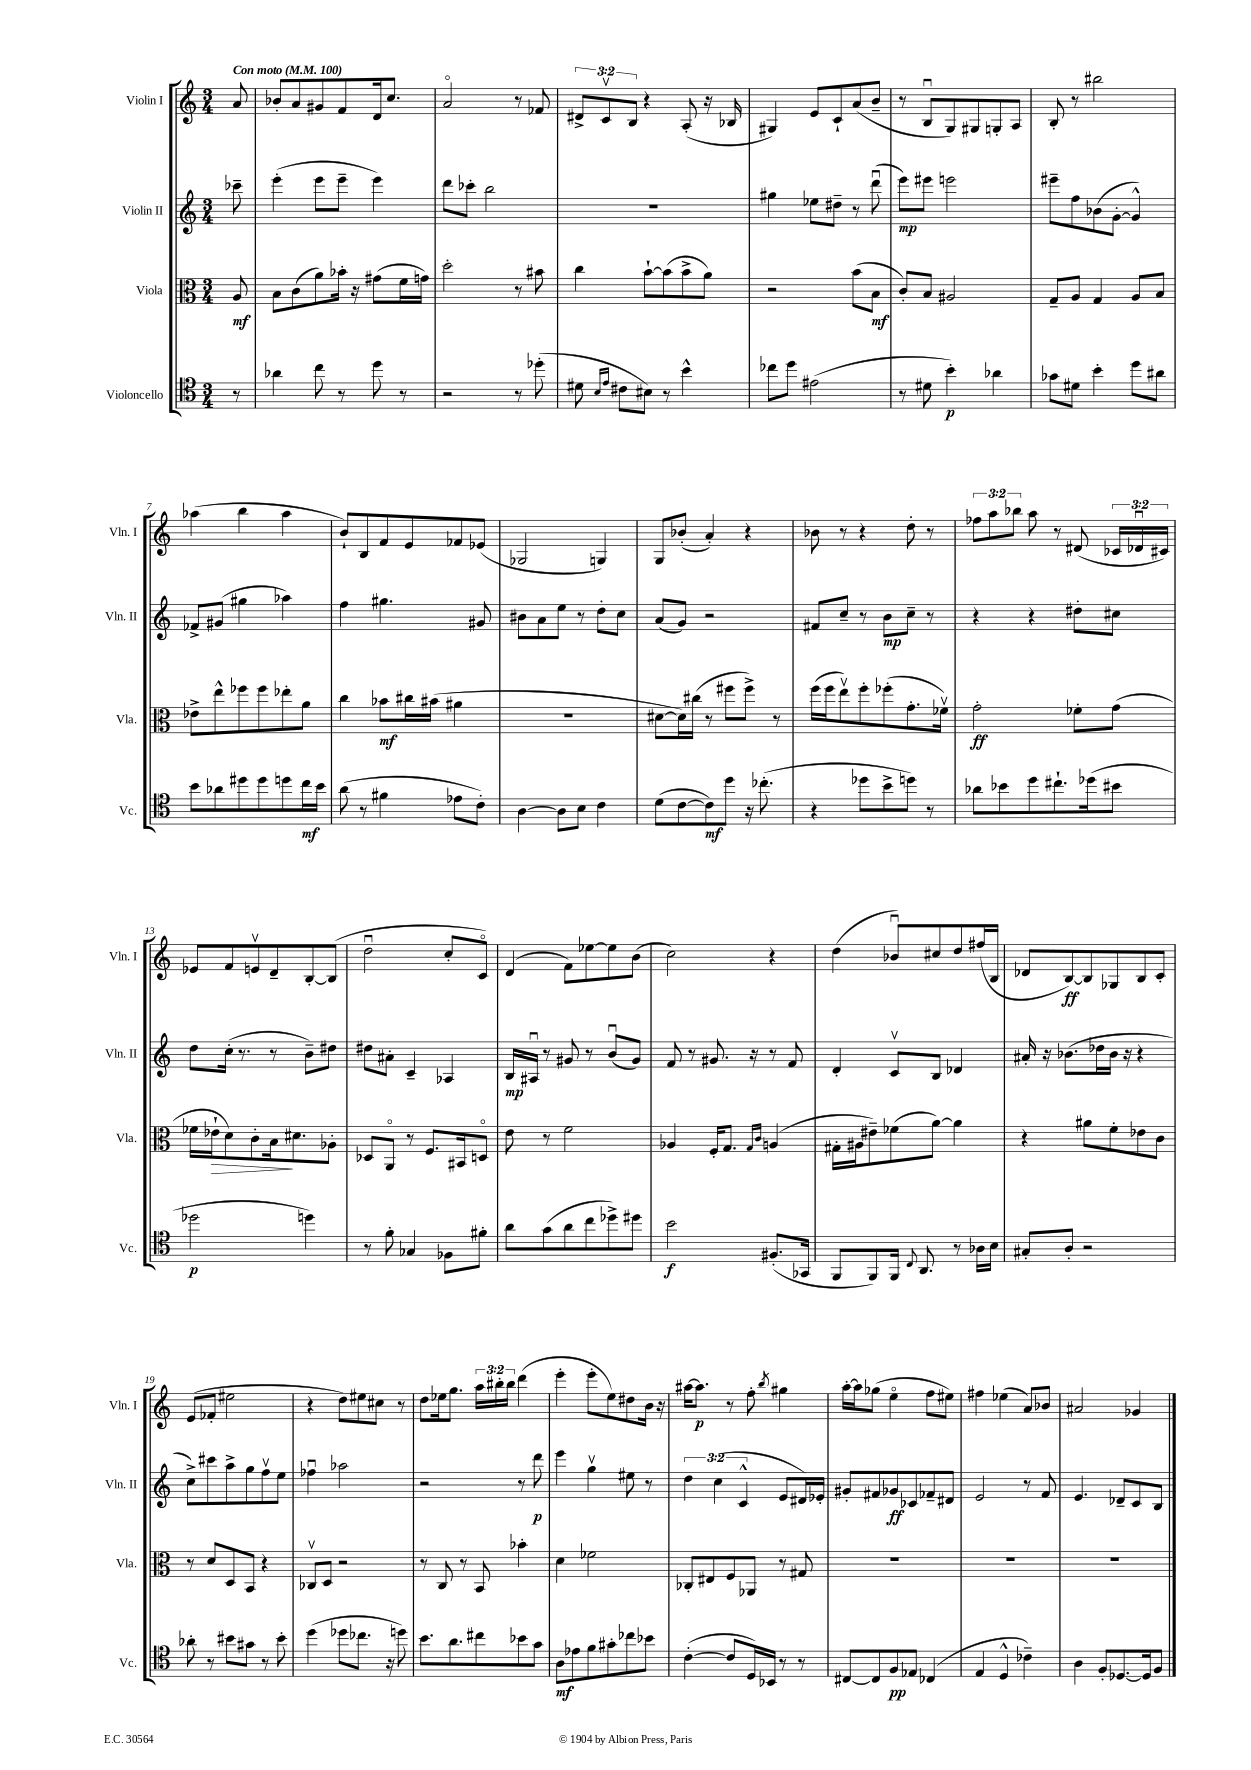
<<
\new StaffGroup <<
\new Staff = "s0" \with { instrumentName = "Violin I" shortInstrumentName = "Vln. I" } {
    \clef treble \key c \major \numericTimeSignature \time 3/4 \override Staff.TupletNumber.text = #tuplet-number::calc-fraction-text \partial 8 \tempo "Con moto" 4 = 100
    \autoBeamOff a'8 |
    bes'8[-. a'8 gis'8 f'8 d'16 c''8.] |
    a'2\flageolet r8 fes'8 |
    \tuplet 3/2 { dis'8[-> c'8\upbow b8] } r4 a8-.( r16 bes16 |
    gis4) e'8[ c'8-! a'8( b'8]-- |
    r8 b8[\downbow g8) gis8 g8-. a8] |
    b8-. r8 bis''2 |
    aes''4( b''4 aes''4 |
    b'8[-!) b8 f'8 e'8 fes'8 ees'8]( |
    ges2 g4) |
    g8[ bes'8]-.( a'4-.) r4 |
    bes'8 r8 r4 d''8-. r8 |
    \tuplet 3/2 { fes''8[ a''8 bes''8] } a''8 r8 dis'8( \tuplet 3/2 { ces'16[ des'16\downbow cis'16]) } |
    ees'8[ f'8 e'8\upbow d'8-- b8~-. b8]( |
    d''2\downbow c''8[-. c'8]\flageolet) |
    d'4( f'8[) ees''8~ ees''8 b'8]( |
    c''2) r4 |
    d''4( bes'8[\downbow) cis''8 d''8 fis''16( b16] |
    des'8[ b8~\ff) b8 ges8 b8 c'8]-. |
    e'8[( fes'8]-. eis''2 |
    r4 d''8[) eis''8 cis''8] r8 |
    d''8[ ees''16 g''8.] \tuplet 3/2 { a''16[ bis''16-. bis''16] } d'''4( |
    e'''4-. e'''8[-. e''8) dis''8 b'16] r16 |
    ais''16[~ ais''8.]\p r8 f''8-. \acciaccatura { b''8 } gis''4 |
    a''16[~-. a''16 ges''8]( e''4\flageolet f''8[ eis''8]) |
    fis''4 ees''4( a'8[) bes'8] |
    ais'2 ges'4 \bar "|." |
}
\new Staff = "s1" \with { instrumentName = "Violin II" shortInstrumentName = "Vln. II" } {
    \clef treble \key c \major \numericTimeSignature \time 3/4 \override Staff.TupletNumber.text = #tuplet-number::calc-fraction-text \partial 8
    \autoBeamOff ces'''8-- |
    e'''4-.( e'''8[ e'''8]-- e'''4) |
    d'''8[ ces'''8]-. b''2 |
    R2. |
    gis''4 ees''8[ dis''8]-- r8 d'''8\downbow( |
    e'''8[\mp) eis'''8] e'''2 |
    eis'''8[-- f''8 bes'8( g'8]~-. g'4-^) |
    fes'8[-> gis'8]( gis''4 aes''4) |
    f''4 gis''4. gis'8 |
    bis'8[ a'8 e''8] r8 d''8[-. c''8] |
    a'8[( g'8]) r2 |
    fis'8[ c''8]-- r8 b'8[\mp c''8]-- r8 |
    r4 r4 dis''8[-. cis''8] |
    d''8[ c''16]-.( r8. r8 b'8[--) dis''8] |
    dis''8[ ais'8]-. c'4-- aes4 |
    b16[\mp ais16]\downbow r8 gis'8 r8 b'8[\downbow( gis'8]) |
    f'8 r8 gis'8. r16 r8 f'8 |
    d'4-. c'8[\upbow b8] des'4 |
    ais'16-. r16 bes'8.[( des''16 bes'16] r16 r4 |
    c''8[->) cis'''8 a''8-> g''8 f''8\upbow e''8] |
    fes''4\downbow aes''2 |
    r2 r8 d'''8\p |
    e'''4 g''4\upbow eis''8 r8 |
    \tuplet 3/2 { d''4 c''4( c'4-^ } e'8[ dis'16) ees'16]-. |
    gis'8[-. fis'8 ges'8\ff ces'8 fes'8-- dis'8] |
    e'2 r8 f'8 |
    e'4. des'8[-- c'8 b8] \bar "|." |
}
\new Staff = "s2" \with { instrumentName = "Viola" shortInstrumentName = "Vla." } {
    \clef alto \key c \major \numericTimeSignature \time 3/4 \partial 8
    \autoBeamOff a8\mf |
    b8[ c'8( a'8) bes'16]-. r16 gis'8[( f'16 g'16]) |
    d''2-. r8 bis'8 |
    c''4 b'8[~-! b'8( b'8-> a'8]) |
    r2 b'8[( b8]\mf |
    c'8[-.) b8] ais2 |
    g8[-- a8] g4 a8[ b8] |
    ees'8[-> e''8-^ fes''8 fes''8 ees''8-. a'8] |
    c''4 bes'8[\mf cis''16 bis'16]( ais'4 |
    R2. |
    dis'8[~ dis'16) cis''16]( r8 fis''8[ fis''8]->) r8 |
    f''16[( f''16 e''8\upbow) f''8-. fes''8-.( g'8.-. fes'16]\upbow) |
    g'2-.\ff fes'8[-. g'8]( |
    fes'16[ ees'16-!\> d'8) c'8-. b16\! dis'8. aes8]-. |
    des8[ a,8]\flageolet r8 f8.[ bis,16 d8]\flageolet |
    e'8 r8 f'2 |
    aes4 f16[-. g8.] \grace { g16[ c'16] } a4( |
    gis16[-. ais16 eis'8--) fes'8( a'8]~) a'4 |
    r4 ais'8[ f'8-. ees'8 c'8] |
    r8 d'8[ d8 b,8] r4 |
    ces8[\upbow d8] r2 |
    r8 c8 r8 b,8 bes'4-. |
    d'4 fes'2 |
    ces8[-. eis8 f8 aes,8] r8 gis8 |
    R2. |
    R2. |
    R2. \bar "|." |
}
\new Staff = "s3" \with { instrumentName = "Violoncello" shortInstrumentName = "Vc." } {
    \clef tenor \key c \major \numericTimeSignature \time 3/4 \partial 8
    \autoBeamOff r8 |
    aes'4 c''8 r8 d''8 r8 |
    r2 r8 des''8-.( |
    dis'8 \grace { b16[ e'16] } cis'8[ bis8]) r8 b'4-^ |
    ces''8[ d''8] eis'2( |
    r8 dis'8 b'4-.\p) aes'4 |
    ges'8[ dis'8] b'4-. d''8[ ais'8] |
    b'8[ aes'8 dis''8 dis''8 d''8 c''16\mf b'16] |
    a'8( r8 fis'4 ees'8[ c'8]-.) |
    a4~ a8[ b8] c'4 |
    d'8[( c'8~ c'8\mf) d''8] r16 ces''8.-.( |
    r4 des''8[ b'8-> d''8]) r8 |
    aes'8[ bes'8 d''8 cis''8.-! des''16( bis'8] |
    des''2\p d''4) |
    r8 f'8-. ges4 fes8[ fis'8]-. |
    a'8[ g'8( a'8 c''8 des''8->) dis''8] |
    b'2\f fis8.[-.( ges,16] |
    f,8[ f,8) f,16] \appoggiatura { c8 } a,8. r8 aes16[ b16] |
    gis8[-. a8]-. r2 |
    aes'8-. r8 bis'8[ gis'8] r8 bis'8-. |
    d''4( des''8[ ces''8.] r16 d''8) |
    b'8.[ a'8. cis''8 bes'8 g'8] |
    a8[\mf ees'8 f'8 gis'8-. ces''8 bes'8] |
    c'4~-.( c'8[ d16) bes,16] r8 r8 |
    cis8[~ cis8 f8\pp ees8] ces4( |
    e4 d4-^ ces'4--) |
    a4 f8[-. des8.~ des16 f8] \bar "|." |
}
>>
>>
